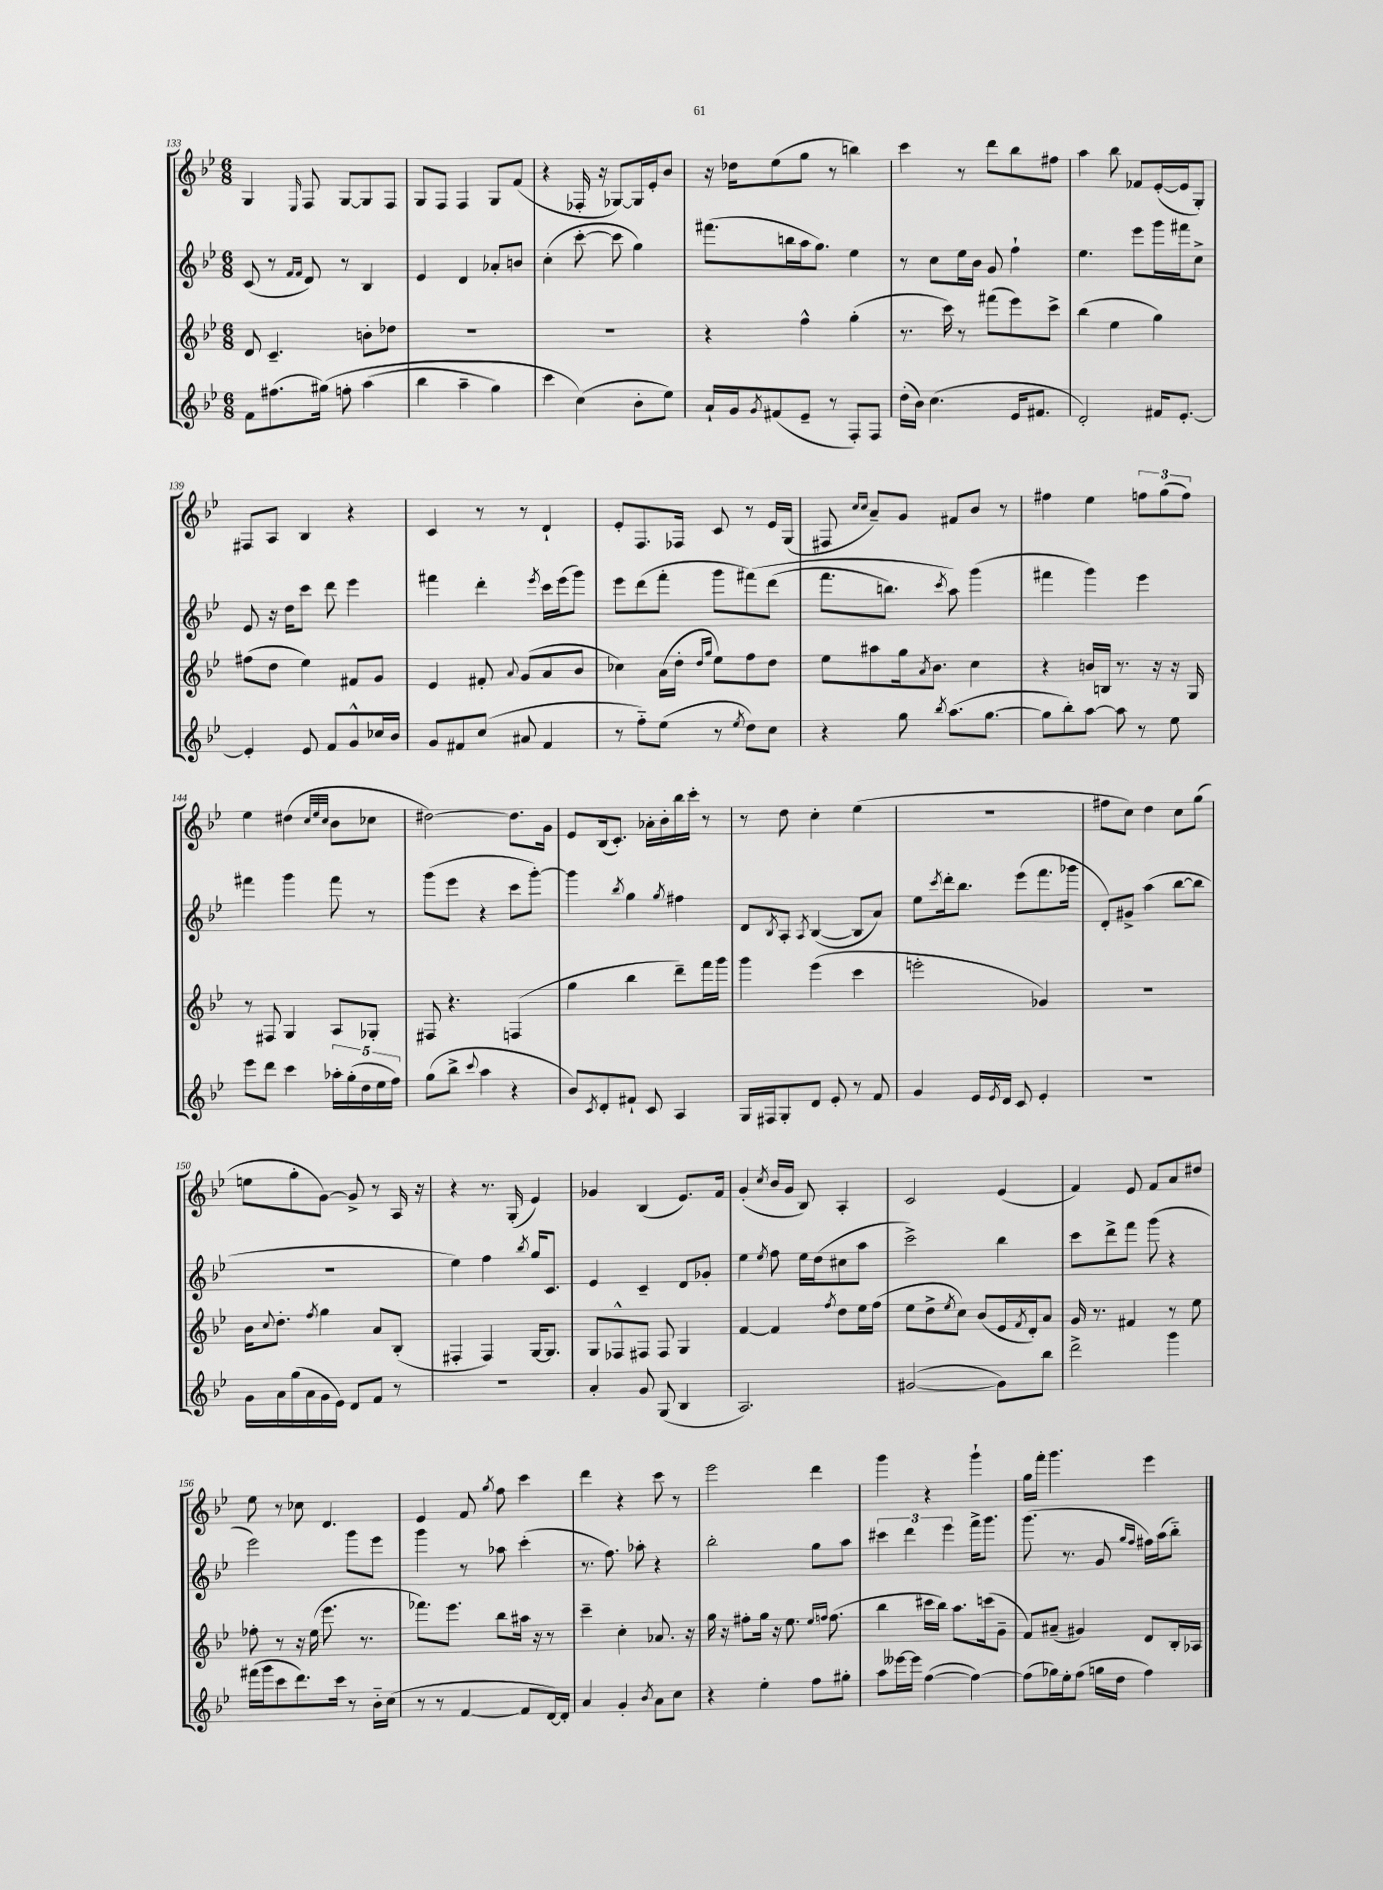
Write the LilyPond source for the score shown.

<<
\new StaffGroup <<
\new Staff = "s0" {
    \clef treble \key bes \major \numericTimeSignature \time 6/8
    g4 \grace { ees16 } f8 g8~ g8 f8 |
    g8 f8 f4 g8 f'8( |
    r4 fes16-. r16 ges8~) ges16 ees'16-. bes'8 |
    r16 des''16 ees''8( g''8 r8 b''4) |
    c'''4 r8 d'''8 bes''8 fis''8 |
    a''4 bes''8 fes'8 ees'16~-.( ees'16 g8-.) |
    fis8 a8 bes4 r4 |
    c'4 r8 r8 d'4-! |
    ees'8-. f8. fes16 c'8 r8 ees'16 g16( |
    fis8 \grace { c''16 c''16 } a'8--) g'8 fis'8 bes'8 r8 |
    fis''4 ees''4 \tuplet 3/2 { f''8 g''8( f''8) } |
    ees''4 dis''4( \grace { c''32 ees''32 c''32 } bes'8 ces''8 |
    dis''2~) dis''8. g'16 |
    ees'8 bes16( c'8.-.) aes'16-. bes'16-. bes''16 c'''16-. r8 |
    r8 d''8 c''4-. ees''4( |
    R2. |
    fis''8 c''8) d''4 c''8 g''8( |
    e''8 g''8-. g'8~) g'8-> r8 a16 r16 |
    r4 r8. g16-.( ees'4) |
    ges'4 bes4( ees'8.) f'16 |
    g'4-.( \acciaccatura { c''8 } bes'16 g'16 bes8) a4-. |
    c'2 ees'4( |
    f'4) ees'8 f'8 a'8 dis''8 |
    ees''8 r8 ces''8 d'4. |
    ees'4 f'8 \acciaccatura { g''8 } f''8 c'''4 |
    d'''4 r4 c'''8 r8 |
    ees'''2 d'''4 |
    g'''4 r4 g'''4-! |
    g''16 f'''16-. g'''4. ees'''4 \bar "|." |
}
\new Staff = "s1" {
    \clef treble \key bes \major \numericTimeSignature \time 6/8
    c'8( r8 \grace { f'16 f'16 } d'8) r8 bes4 |
    ees'4 d'4 aes'8-. b'8 |
    c''4-.( c'''8~-. c'''8 g''4) |
    fis'''8.( b''16 a''16 g''8.) ees''4 |
    r8 c''8 ees''16 bes'16 g'8 f''4-! |
    ees''4. ees'''8 g'''16 fis'''16 c''8-> |
    ees'8 r16 d''16 c'''8 d'''8 ees'''4 |
    fis'''4 d'''4-. \acciaccatura { ees'''8 } c'''16 ees'''16( g'''8) |
    ees'''8 d'''8( f'''8-. g'''8 fis'''8)\( d'''8( |
    f'''8. b''8.) \acciaccatura { c'''8 } a''8\) g'''4( |
    fis'''4 g'''4) ees'''4 |
    fis'''4 g'''4 fis'''8 r8 |
    g'''8( ees'''8 r4 c'''8 g'''8~-.) |
    g'''4 \acciaccatura { bes''8 } g''4 \acciaccatura { g''8 } fis''4 |
    d'8 \acciaccatura { bes8 } a8-. \acciaccatura { a8 } bes4~( bes8 a'8) |
    ees''8 \acciaccatura { c'''8 } d'''16-. bes''8. ees'''8( f'''8. ges'''16 |
    d'8-.) gis'8-> a''4( bes''8~ bes''8 |
    R2. |
    ees''4) f''4 \acciaccatura { bes''8 } g''16 c'8. |
    ees'4 c'4-- d'8 ges'8-. |
    ees''4 \acciaccatura { ees''8 } f''8 ees''16 d''16( cis''8 a''8 |
    c'''2->) bes''4 |
    c'''8 d'''8-> f'''8 g'''8( r4 |
    ees'''2) g'''8 ees'''8 |
    g'''4 r8 aes''8 c'''4-.( |
    r8. f''8.) aes''8-. r4 |
    bes''2-. g''8 a''8 |
    \tuplet 3/2 { cis'''4 d'''4 ees'''4 } f'''16-> g'''8. |
    g'''8.( r8. g'8 \grace { g''16 f''16 } fis''16) a''16( bes''8-_) \bar "|." |
}
\new Staff = "s2" {
    \clef treble \key bes \major \numericTimeSignature \time 6/8
    d'8 c'4.-- b'8-. des''8 |
    R2. |
    R2. |
    r4 f''4-^ g''4-.( |
    r8. c'''16) r8 fis'''8( ees'''8) c'''8-> |
    bes''4( ees''4 g''4) |
    fis''8( d''8 ees''4) fis'8 g'8 |
    ees'4 fis'8-. \appoggiatura { a'8 } g'8( a'8 bes'8 |
    ces''4) a'16( d''16-. \grace { d''16 g''16 } ees''8) f''8 d''8 |
    ees''8 ais''8 g''16 \acciaccatura { a'8 } bes'8. c''4 |
    r4 b'16 b16 r8. r16 r16 g16 |
    r8 fis8 g4 a8 ges8-. |
    fis8 r4. f4( |
    g''4 bes''4 d'''8--) f'''16 g'''16 |
    g'''4 ees'''4( c'''4 |
    e'''2-. ges'4) |
    R2. |
    bes'16 \appoggiatura { c''8 } d''8.-. \acciaccatura { f''8 } g''4 a'8 bes8-.( |
    fis4-. fis4) g16~ g8. |
    g8 fes8-^ fis8 fis8 g4 |
    f'4~ f'4 \acciaccatura { f''8 } d''8 ees''16 f''16( |
    ees''8 d''8-> \acciaccatura { ees''8 } c''8) bes'8( ees'16 \acciaccatura { f'8 } d'16-.) a'8 |
    g'16 r8. fis'4 r8 ees''8 |
    fes''8-. r8 r16 ees''16( ees'''8. r8. |
    fes'''8.) ees'''8. bes''8 ais''16 r16 r8 |
    c'''4-- c''4-. aes'8. r16 |
    g''16 r16 fis''8-. g''16 r16 ees''8. \grace { ees''16 f''16 } f''8.( |
    bes''4 cis'''16 bes''16) a''8. c'''16( g'8-- |
    f'8) ais'8--( gis'4) d'8 bes16-. aes16 \bar "|." |
}
\new Staff = "s3" {
    \clef treble \key bes \major \numericTimeSignature \time 6/8
    f'8 fis''8.( gis''16)\( f''8-. a''4( |
    bes''4 a''4-- g''4) |
    c'''4 c''4(\) bes'8-. ees''8) |
    a'16-! g'16 \acciaccatura { g'8 } fis'8( ees'8-- r8 f8-.) f8 |
    d''16-.( bes'16) c''4.( ees'16 fis'8. |
    d'2-.) fis'16 ees'8.~-. |
    ees'4-. ees'8 f'8 g'8-^ ces''16 bes'16 |
    g'8 fis'8 c''8( ais'8 fis'4 |
    r8 f''8-_) ees''8( r8 \acciaccatura { ees''8 } d''8) c''8 |
    r4 g''8 \acciaccatura { bes''8 } a''8.( g''8.~ |
    g''8 bes''8-.) a''8~ a''8 r8 ees''8 |
    ees'''8 d'''8 c'''4 \tuplet 5/4 { aes''16-. g''16-.( d''16 ees''16 f''16) } |
    g''8( bes''8-> \appoggiatura { c'''8 } a''4 r4 |
    bes'8) \acciaccatura { c'8 } d'8-. fis'8-! c'8 a4 |
    g16 fis16 g8-. d'8 ees'8-. r8 f'8 |
    g'4 ees'16 \acciaccatura { ees'8 } d'16 c'8 ees'4-. |
    R2. |
    g'16 a'16 g''16( a'16 g'16 ees'16) d'8 f'8 r8 |
    R2. |
    a'4-. g'8 g8( bes4 |
    a2.) |
    gis'2~( gis'8) bes''8 |
    d'''2-> g'''4 |
    fis'''16( g'''16 c'''8 d'''8.) c'''16 r8 bes'16-_ c''16( |
    r8 r8 f'4~ f'8 d'16~) d'16-. |
    a'4 g'4-. \acciaccatura { bes'8 } a'8 c''8 |
    r4 ees''4-. f''8 gis''8-. |
    a''8 eeses'''16~ eeses'''16 f''4~( f''4~) |
    f''8( ges''16) ees''16-. f''8( g''16 d''16 f''4) \bar "|." |
}
>>
>>
\layout { \context { \Score currentBarNumber = #133 } }
